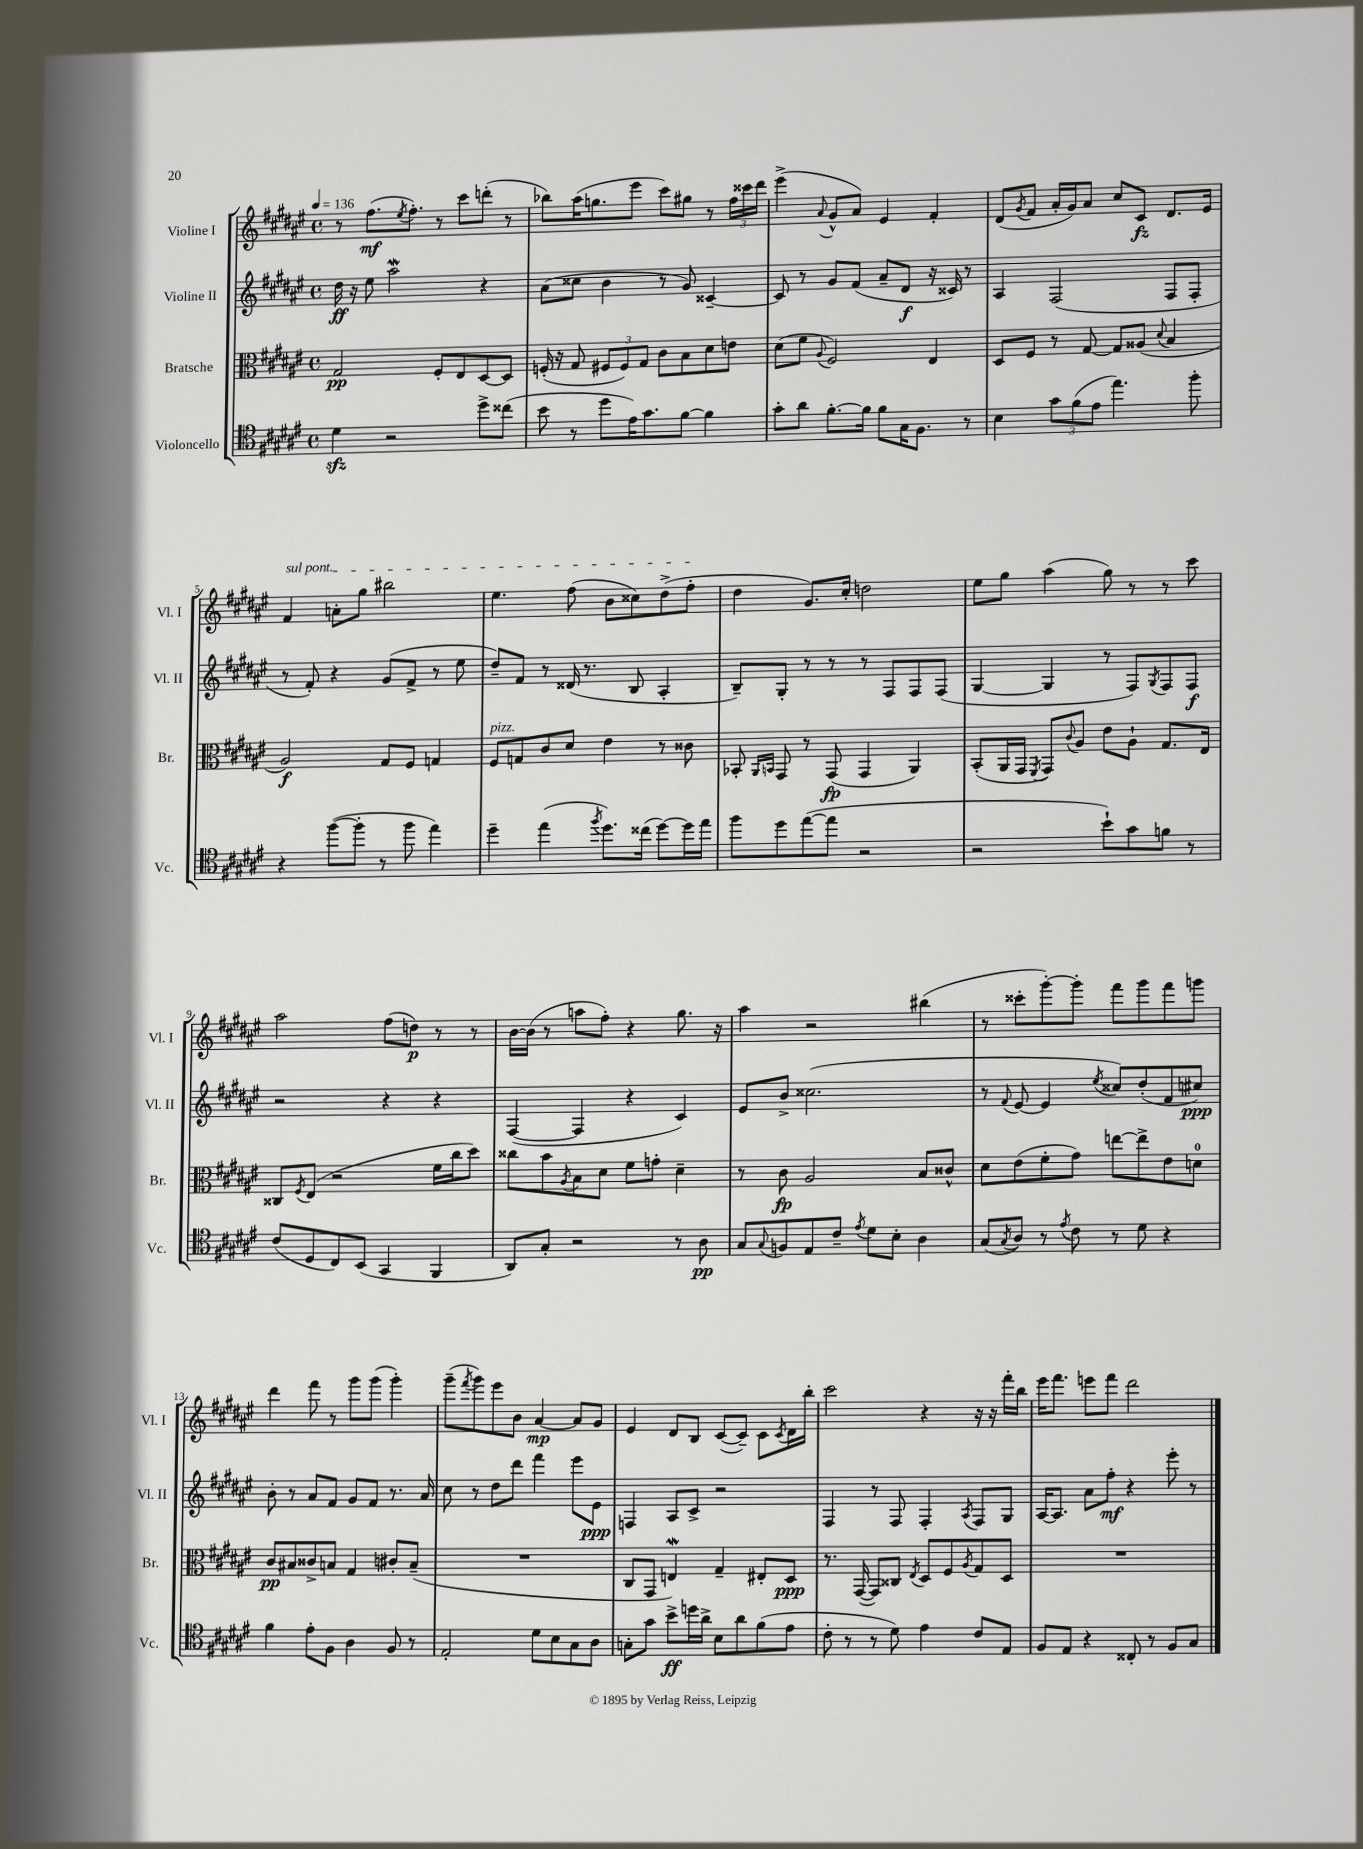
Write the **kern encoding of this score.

**kern	**kern	**kern	**kern
*staff4	*staff3	*staff2	*staff1
*clefC4	*clefC3	*clefG2	*clefG2
*k[f#c#g#d#a#e#]	*k[f#c#g#d#a#e#]	*k[f#c#g#d#a#e#]	*k[f#c#g#d#a#e#]
*M4/4	*M4/4	*M4/4	*M4/4
*met(c)	*met(c)	*met(c)	*met(c)
*MM136	*MM136	*MM136	*MM136
4d#	2G#	16dd#	8r
.	.	16r	.
.	.	8ee#	(8.ff#
2r	.	2aa#	.
.	.	.	8qee#
.	.	.	8.ff#')
.	8F#'	.	8r
.	8E#	.	8ccc#
8dd#^	[8D#	4r	(8ddd'
(8cc##	8D#]	.	8r
=	=	=	=
8b	(16F'	(8a#	8bb-)
.	16r	.	.
8r	8G#	8cc##	(16aa#
.	.	.	8.gg
8dd#	12F#	4b	.
.	12F#)	.	.
16e#)	.	.	8eee#
.	12G#	.	.
8.g#	.	.	.
.	8c#	8r	8ccc#)
[8f#	8B	8g#)	8gg#
4f#]	8d#	[4c##~	8r
.	8e	.	24ff#
.	.	.	24ccc##
.	.	.	24ddd#
=	=	=	=
8g#'	(8d#	8c##]	(4eee#^
8a#	8f#	8r	.
.	8qqA#	.	8qqa#
[8.f#'	2F#)	8g#	8g#^^
.	.	(8f#	8a#)
16f#]	.	.	.
8f#	.	8a#~	4e#
16G#	.	8d#	.
8.F#	.	.	.
.	4E#	16r	4f#'
.	.	16c##)	.
8r	.	8r	.
=	=	=	=
4B	8D#	4A#	(8d#
.	.	.	8qg#
.	8F#	.	8f#
12g#	8r	(2F#	16a#'
.	.	.	16g#)
(12f#	.	.	.
.	[8G#	.	8a#
12e#	.	.	.
4.ee#)	8G#]	.	8cc#
.	(8A##	.	8c#
.	8qqd#	.	.
.	4B	8F#	8.d#
8ff#'	.	8F#'	.
.	.	.	16e#
=	=	=	=
4r	2A#)	8r	4f#
.	.	8f#')	.
([8ff#	.	4r	8a'
8ff#']	.	.	8gg#
8r	8G#	(8g#	2bb#
8ff#	8F#	8f#^	.
4ee#)	4G	8r	.
.	.	8ee#	.
=	=	=	=
4dd#~	8F#	8dd#~)	4.ee#
.	8G	8f#	.
(4ee#	8c#	8r	.
.	8d#	(16d##	(8ff#
.	.	8.r	.
8qff#	.	.	.
8.dd#)	4e#	.	8b
.	.	8B	8cc##)
(16cc##	.	.	.
[8dd#)	8r	4A#'	(8dd#^
16dd#]	8c##	.	8ff#'
16ee#	.	.	.
=	=	=	=
8ff#	8BB-'	8B~)	4dd#
.	16qqAA#	.	.
.	16qqBB	.	.
8dd#	8GG#	8G#'	.
([8ee#	8r	8r	8.g#)
8ee#]	(8GG#	8r	.
.	.	.	16cc#'
2r	4GG#	8r	2dd
.	.	8F#	.
.	4AA#)	8F#	.
.	.	(8F#	.
=	=	=	=
2r	(8BB'	[4G#	8ee#
.	16AA#	.	8gg#
.	16GG#	.	.
.	8qFF#	.	.
.	8GG#)	4G#]	(4aa#
.	8qqc#	.	.
.	8A#	.	.
8b`)	8e#	8r	8gg#)
8g#	8A#`	8F#)	8r
.	.	8qG#	.
8f	8.G#	8F#	8r
8r	.	8F#	8ccc#
.	16E#	.	.
=	=	=	=
(8c#	8C##	2r	2aa#
.	8qF#	.	.
8D#	(8E#	.	.
8C#)	2r	.	.
(8BB	.	.	.
4GG#	.	4r	(8ff#
.	.	.	8dd)
4FF#	16f#	4r	8r
.	16cc#	.	.
.	8dd#)	.	8r
=	=	=	=
8AA#)	8cc##	([4F#	[16b
.	.	.	(16b]
8G#'	8b	.	8r
.	8qA#	.	.
2r	8B	4F#]	8aa
.	8d#	.	8ff#')
.	8f#	4r	4r
.	8g'	.	.
8r	4d#~	4c#)	8.gg#
8A#	.	.	.
.	.	.	16r
=	=	=	=
8G#	8r	8e#	4aa#
8qqG#	.	.	.
8F	8c#	8b^	.
8E#	2A#	(2.cc##	2r
8c#~	.	.	.
8qe#	.	.	.
8d#	.	.	.
8B'	.	.	.
4A#	8B	.	(4bb#
.	8c##^^	.	.
=	=	=	=
(8G#	8d#	8r	8r
8qG#	.	8qqf#	.
8A#)	(8e#	[8e#	8ccc##'
8r	8f#'	4e#]	[8ggg#')
8qe#	.	.	.
8c#	8g#)	.	8ggg#']
.	.	8qee#	.
8r	[8ee	8cc##)	8fff#
8d#	8ee^]	(8dd#'	8ggg#
4r	8e#	8f#	8fff#
.	8d	8cc#)	8ggg
=	=	=	=
4f#	8c#	8b'	4ddd#
.	8B#	8r	.
8e#'	8c##^	8a#	8fff#
8F#	8B	8f#	8r
4A#	4G#	8g#	8ggg#
.	.	8f#	(8ggg#
8F#	8c#'	8.r	4ggg#')
8r	(8B~	.	.
.	.	16a#	.
=	=	=	=
2E#'	1r	8cc#	(8ggg#~
.	.	.	8qfff#
.	.	8r	8ggg#)
.	.	8dd#	8eee#
.	.	8ddd#	8b
8d#	.	4fff#	[4a#
8B	.	.	.
8G#	.	8eee#	8a#]
8A#	.	8e#	8g#
=	=	=	=
8G'	8C#	4F	4e#
8g#	8GG#	.	.
8b^	4E)	8A#	8d#
16dd	.	8c#^	8B
16a#^	.	.	.
8B	4G#~	2r	([8c#
8a#	.	.	8c#~])
(8f#	8E#'	.	8c#
.	.	.	8qc#
8e#	8D#	.	16d#
.	.	.	16bb'
=	=	=	=
8c#'	8.r	4F#	2ccc#
8r	.	.	.
.	([16GG#	.	.
8r	8GG#])	8r	.
8d#)	8C##	8F#	.
.	8qE#	.	.
4e#	8D#	4F#'	4r
.	8F#	.	.
.	8qA#	8qA#	.
8c#	8G#	8F#	16r
.	.	.	16r
8E#	8D#	8G#	16fff#'
.	.	.	16bb
=	=	=	=
8F#	1r	[16A#	16eee#
.	.	8.A#]	8.fff#
8E#	.	.	.
4r	.	8a#	8eee
.	.	8ff#'	8fff#
8C##'	.	4r	2ddd#
8r	.	.	.
8F#	.	8eee#'	.
8G#	.	8r	.
==	==	==	==
*-	*-	*-	*-
